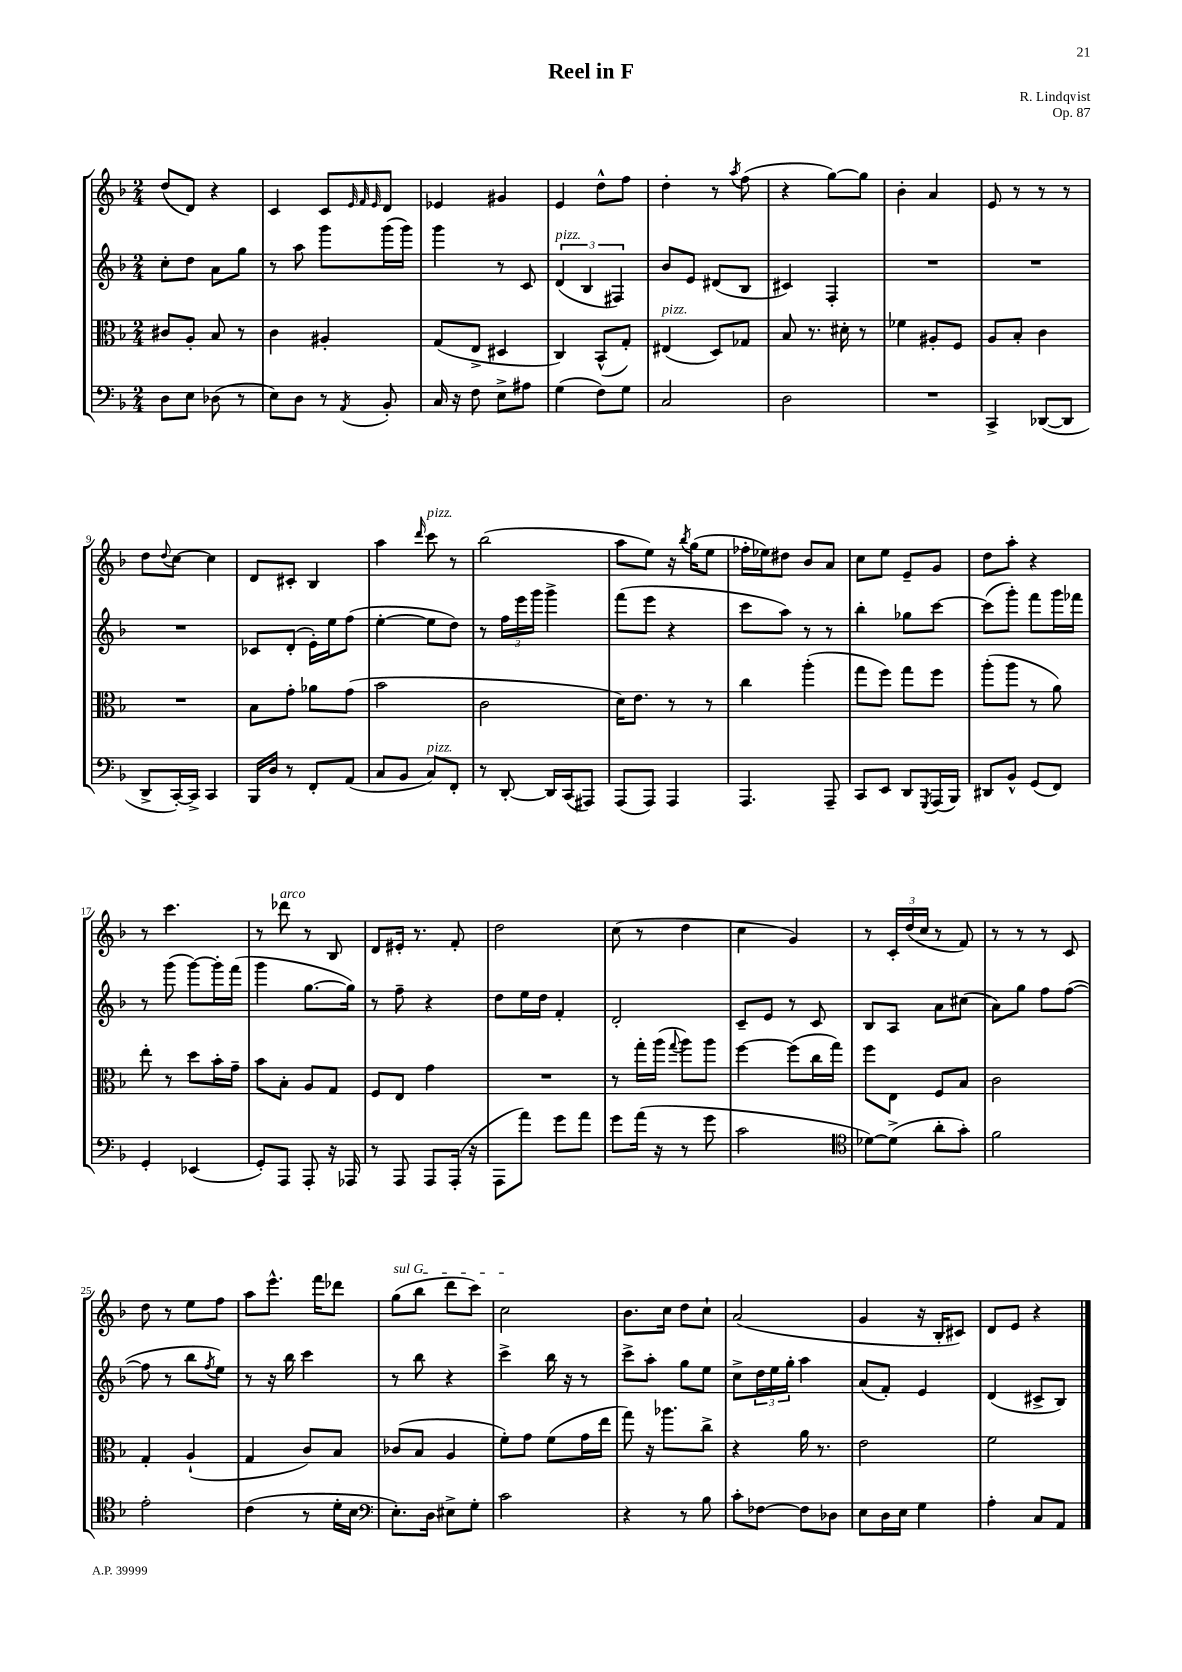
\header { title = "Reel in F" composer = "R. Lindqvist" opus = "Op. 87" }
<<
\new StaffGroup <<
\new Staff = "s0" {
    \clef treble \key f \major \numericTimeSignature \time 2/4
    d''8( d'8) r4 |
    c'4 c'8 \grace { e'32 f'32 e'32 } d'8 |
    ees'4 gis'4 |
    e'4 d''8-^ f''8 |
    d''4-. r8 \acciaccatura { a''8 } f''8( |
    r4 g''8~) g''8 |
    bes'4-. a'4 |
    e'8 r8 r8 r8 |
    d''8 \appoggiatura { d''8 } c''8~ c''4 |
    d'8 cis'8-. bes4 |
    a''4 \grace { d'''16 } c'''8^\markup { \italic "pizz." } r8 |
    bes''2( |
    a''8 e''8) r16 \acciaccatura { bes''8 } g''16( e''8 |
    fes''16-. ees''16) dis''8 bes'8 a'8 |
    c''8 e''8 e'8-- g'8 |
    d''8 a''8-. r4 |
    r8 c'''4. |
    r8 des'''8^\markup { \italic "arco" } r8 bes8 |
    d'8 eis'16-. r8. f'8-. |
    d''2 |
    c''8( r8 d''4 |
    c''4 g'4) |
    r8 \tuplet 3/2 { c'16-. d''16( c''16 } r8 f'8) |
    r8 r8 r8 c'8 |
    d''8 r8 e''8 f''8 |
    a''8 e'''8.-^ f'''16 des'''8 |
    \once \override TextSpanner.bound-details.left.text = \markup { \italic "sul G" } g''8\startTextSpan( bes''8 d'''8 c'''8) |
    c''2\stopTextSpan |
    bes'8. c''16 d''8 c''8-! |
    a'2( |
    g'4 r16 bes16-. cis'8) |
    d'8 e'8 r4 \bar "|." |
}
\new Staff = "s1" {
    \clef treble \key f \major \numericTimeSignature \time 2/4
    c''8-. d''8 a'8 g''8 |
    r8 a''8 g'''8 g'''16( g'''16) |
    g'''4 r8 c'8 |
    \tuplet 3/2 { d'4^\markup { \italic "pizz." }( bes4 fis4) } |
    bes'8 e'8 dis'8( bes8 |
    cis'4) f4-. |
    R2 |
    R2 |
    R2 |
    ces'8 d'8-.( e'16-.) e''16 f''8( |
    e''4~-. e''8 d''8) |
    r8 \tuplet 3/2 { f''16 e'''16 g'''16 } g'''4-> |
    f'''8( e'''8 r4 |
    c'''8 a''8) r8 r8 |
    bes''4-. ges''8 c'''8~ |
    c'''8( g'''8-.) f'''8 g'''16 fes'''16 |
    r8 g'''8( g'''8~) g'''16-. f'''16( |
    g'''4 g''8.~ g''16) |
    r8 f''8-- r4 |
    d''8 e''16 d''16 f'4-. |
    d'2-. |
    c'8-- e'8 r8 c'8 |
    bes8 a8 a'8 cis''8( |
    a'8) g''8 f''8 f''8~( |
    f''8 r8 bes''8 \acciaccatura { f''8 } e''8) |
    r8 r16 bes''16 c'''4 |
    r8 bes''8 r4 |
    c'''4-> bes''16 r16 r8 |
    c'''8-> a''8-. g''8 e''8 |
    c''8-> \tuplet 3/2 { d''16 e''16 g''16-. } a''4 |
    a'8( f'8-.) e'4 |
    d'4( cis'8-> bes8) \bar "|." |
}
\new Staff = "s2" {
    \clef alto \key f \major \numericTimeSignature \time 2/4
    cis'8 a8-. bes8 r8 |
    c'4 ais4-. |
    g8( e8-> dis4 |
    c4) bes,8-^( g8-.) |
    eis4^\markup { \italic "pizz." }( d8) ges8 |
    bes8 r8. dis'16-. r8 |
    fes'4 ais8-. f8 |
    a8 bes8-. c'4 |
    R2 |
    bes8 g'8-. aes'8 g'8( |
    bes'2 |
    c'2 |
    d'16) e'8. r8 r8 |
    c''4 a''4-.( |
    g''8 f''8) g''8 f''8 |
    a''8-.( a''8 r8 a'8) |
    e''8-. r8 d''8 bes'16-. g'16-- |
    bes'8 bes8-. a8 g8 |
    f8 e8 g'4 |
    R2 |
    r8 g''16-. a''16( \appoggiatura { g''8 } a''8) a''8 |
    f''4~ f''8( c''16 g''16) |
    f''8 e8 f8 bes8 |
    c'2 |
    g4-. a4-!( |
    g4 c'8) bes8 |
    ces'8( bes8 a4 |
    f'8-.) g'8 f'8( g'16 e''16 |
    g''8) r16 aes''8. c''8-> |
    r4 a'16 r8. |
    e'2 |
    f'2 \bar "|." |
}
\new Staff = "s3" {
    \clef bass \key f \major \numericTimeSignature \time 2/4
    d8 e8 des8( r8 |
    e8) d8 r8 \acciaccatura { a,8 } bes,8-. |
    c16 r16 f8 e8-> ais8 |
    g4( f8) g8 |
    c2 |
    d2 |
    R2 |
    c,4-> des,8~( des,8 |
    d,8-> c,16~-.) c,16-> c,4 |
    bes,,16 d16 r8 f,8-. a,8( |
    c8 bes,8 c8^\markup { \italic "pizz." }) f,8-. |
    r8 d,8~-. d,16 c,16( ais,,8) |
    a,,8( a,,8) a,,4 |
    a,,4. a,,8-- |
    c,8 e,8 d,8 \acciaccatura { g,,8 } a,,16( bes,,16) |
    dis,8 bes,8-^ g,8( f,8) |
    g,4-. ees,4( |
    g,8-.) a,,8 a,,8-. r16 aes,,16 |
    r8 a,,8 a,,8 a,,16-.( r16 |
    a,,8 a'8) g'8 a'8 |
    g'8 a'16( r16 r8 g'8 |
    c'2 |
    \clef tenor des'8~) des'8->( a'8-. g'8-.) |
    f'2 |
    e'2-. |
    c'4( r8 d'16-. bes16 |
    \clef bass e8.-.) d16 eis8-> g8-. |
    c'2 |
    r4 r8 bes8 |
    c'8-. fes8~ fes8 des8 |
    e8 d16 e16 g4 |
    a4-. c8 a,8 \bar "|." |
}
>>
>>
